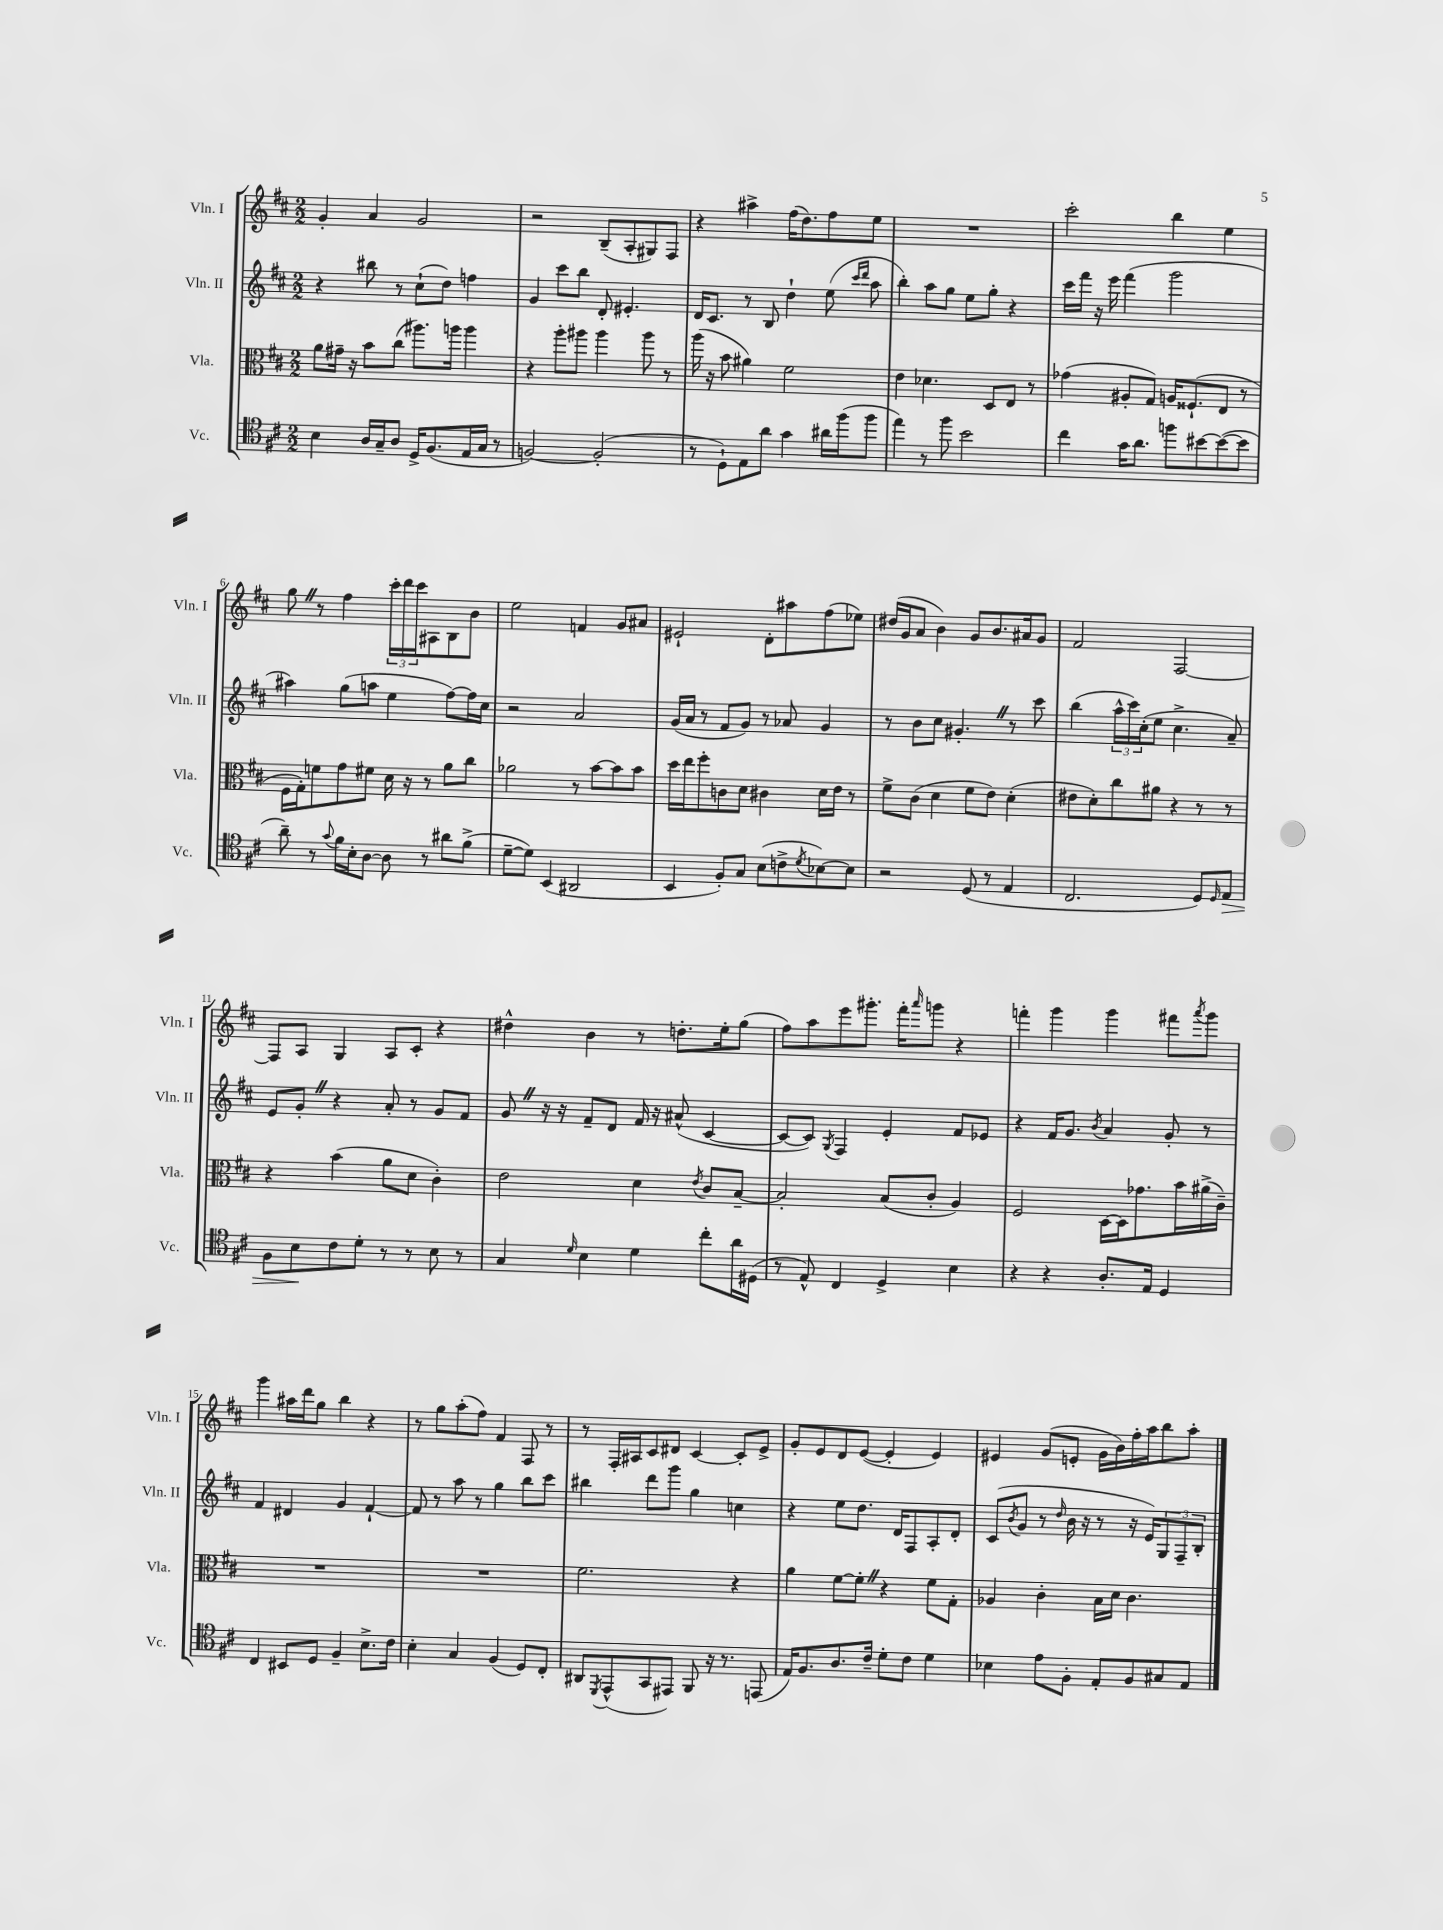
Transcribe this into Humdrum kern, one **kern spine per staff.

**kern	**dynam	**kern	**kern	**kern
*part4	*part4	*part3	*part2	*part1
*staff4	*staff4	*staff3	*staff2	*staff1
*I"Vc.	*	*I"Vla.	*I"Vln. II	*I"Vln. I
*I'Vc.	*	*I'Vla.	*I'Vln. II	*I'Vln. I
*clefC4	*	*clefC3	*clefG2	*clefG2
*k[f#c#]	*	*k[f#c#]	*k[f#c#]	*k[f#c#]
*M2/2	*	*M2/2	*M2/2	*M2/2
=1	=1	=1	=1	=1
4B\	.	8a\L	4r	4g'/
.	.	16g#X~\Jk	.	.
.	.	16r	.	.
16A/LL	.	8b\L	8bb#X\	4a/
16G~/J	.	.	.	.
8A/J	.	(8cc#\J	8r	.
16D^/KL	.	8.aa#X\L)	(8cc#`\L	2g/
(8.F#/	.	.	.	.
.	.	.	8dd\J)	.
.	.	16aan\Jk	.	.
16E/L	.	4aa\	4ffn\	.
16G/JJ	.	.	.	.
8r	.	.	.	.
=2	=2	=2	=2	=2
[2Fn/)	.	4r	4g/	2r
.	.	8aa'\L	8ccc#\L	.
.	.	8aa#X\J	8bb\J	.
(2F'/]	.	4aa#\	8d'/	(8B~/L
.	.	.	4.e#X'/	8A'/
.	.	8aa#\	.	8G#X/)
.	.	8r	.	8F#/J
=3	=3	=3	=3	=3
8r	.	(16aa\	16d/KL	4r
.	.	16r	8.c#/J	.
8D`\L)	.	8b\	.	.
8E\	.	4a#X\)	8r	4aa#X^\
8a\J	.	.	8B/	.
4g\	.	2f#\	4dd`\	(16ff#\KL
.	.	.	.	8.dd\)
16a#X\LL	.	.	(8ee\	8ff#\
(16ff#\J	.	.	.	.
.	.	.	16qqccc#/LL	.
.	.	.	16qqddd/JJ	.
8ff#\J	.	.	8aa\	8ee\J
=4	=4	=4	=4	=4
4ee\)	.	4e\	4bb'\)	1r
8r	.	4.d-X\	8aa\L	.
8ff#\	.	.	8gg\J	.
2b\	.	.	8ee\L	.
.	.	8D/L	8gg'\J	.
.	.	8E/J	4r	.
.	.	8r	.	.
=5	=5	=5	=5	=5
4cc#\	.	(4g-X\	16ccc#\LL	2ccc#'\
.	.	.	16fff#\JJ	.
.	.	.	16r	.
.	.	.	16eee\	.
16g\KL	.	8A#X'/L	(4fff#\	.
8.a\J	.	.	.	.
.	.	8G/J)	.	.
8ffn\L	.	16An/KL	2ggg\	4bb\
.	.	(8.F##X`/	.	.
[8b#X\	.	.	.	.
(8b#\_	.	8E/J	.	4ee\
8b#\J]	.	8r	.	.
!!LO:LB:g=z
=6	=6	=6	=6	=6
8a~\)	.	16F#\LL	4aa#X\)	8ggZ\
.	.	16G'\J)	.	.
8r	.	8fn\	.	8r
8qqg/	.	.	.	.
16f#\LL	.	8g\	(8gg\L	4ff#\
16B'\J	.	.	.	.
[8A\J	.	8f#X\J	8aan\J	.
8A\]	.	16d\	4ee\	24ccc#'\LL
.	.	.	.	24ddd\
.	.	16r	.	.
.	.	.	.	24ccc#\J
8r	.	8r	.	8A#X\
8a#X\L	.	8a\L	[8ff#\L)	8B\
(8f#^\J	.	8cc#\J	16ff#\L]	8b\J
.	.	.	16cc#\JJ	.
=7	=7	=7	=7	=7
[8d~\L	.	2a-X\	2r	2ee\
8d\J])	.	.	.	.
(4BB/	.	.	.	.
2AA#X/	.	8r	2a/	4fn/
.	.	[8b\L	.	.
.	.	8b\]	.	8g/L
.	.	8b\J	.	8a#X/J
=8	=8	=8	=8	=8
4BB/	.	16dd\LL	(16g/LL	2e#X`/
.	.	16ee\J	16a/JJ	.
.	.	8ff#'\	8r	.
8F#'/L)	.	8cn\	8f#/L	.
8G/J	.	8d\J	8g/J)	.
(8B\L	.	4c#X\	8r	8d'\L
8cn^\	.	.	8a-X/	8aa#X\
8qd/	.	.	.	.
[8B-X\)	.	16d\LL	4g/	(8ff#\
.	.	16e\JJ	.	.
8B-\J]	.	8r	.	8ee-X\J)
=9	=9	=9	=9	=9
2r	.	8f#^\L	8r	(16dd#X/LL
.	.	.	.	16g/J
.	.	(8c#\J	8b\L	8a/J
.	.	4d\	8cc#\J	4b\)
.	.	.	4.g#X'Z/	.
(8D/	.	8f#\L	.	8g/L
8r	.	8e\J)	.	8.b/
4E/	.	(4d'\	8r	.
.	.	.	.	16a#X/k
.	.	.	8ccc#\	8g/J
=10	=10	=10	=10	=10
2.C#/	.	8e#X\L	(4bb\	2f#/
.	.	8d'\)	.	.
.	.	8cc#\	24aa^^\LL	.
.	.	.	24ccc#\)	.
.	.	.	(24cc#'\J	.
.	.	8a#X\J	8ee\J	.
.	.	4r	4.cc#^\	[2F#/
8D/L)	.	8r	.	.
16qqD/	.	.	.	.
!	!LO:HP:b	!	!	!
8E/J	>	8r	8a~/)	.
!!LO:LB:g=z
=11	=11	=11	=11	=11
8F#\L	.	4r	8e/L	8F#/L]
8B\	.	.	8g'Z/J	8A/J
8c#\	]	(4b\	4r	4G/
8d'\J	.	.	.	.
8r	.	8a\L	8a'/	8A/L
8r	.	8d\J	8r	8c#'/J
8B\	.	4c#'\)	8g/L	4r
8r	.	.	8f#/J	.
=12	=12	=12	=12	=12
4G/	.	2e\	8gZ/	4dd#X^^\
.	.	.	16r	.
.	.	.	16r	.
16qqd/	.	.	.	.
4B\	.	.	8f#~/L	4b\
.	.	.	8d/J	.
4d\	.	4d\	16f#/	8r
.	.	.	16r	.
.	.	.	(8a#X^^/	8.ddn'\L
.	.	8qe/	.	.
8cc#'\L	.	8c#/L	[4c#/	.
.	.	.	.	16ee'\k
16a\L	.	[8B~/J	.	(8gg\J
(16D#X\JJ	.	.	.	.
=13	=13	=13	=13	=13
8r	.	2B'/]	8c#/L_	8ff#\L)
8E^^/)	.	.	8c#/J])	8aa\
.	.	.	8qG/	.
4C#/	.	.	4F#/	8eee\
.	.	.	.	8.ggg#X'\J
4D^/	.	(8B/L	4e'/	.
.	.	.	.	16fff#'\KL
.	.	.	.	16qqaaa/
.	.	8c#'/J	.	8gggn\J
4B\	.	4A/)	8f#/L	4r
.	.	.	8e-X/J	.
=14	=14	=14	=14	=14
4r	.	2F#/	4r	4fffn'\
4r	.	.	16f#/KL	4ggg\
.	.	.	8.g/J	.
.	.	.	8qb/	.
8.A'/L	.	[16D\LL	4a/	4ggg\
.	.	16D\J]	.	.
.	.	8.g-X\	.	.
16E/Jk	.	.	.	.
4D/	.	.	8g'/	8fff#X\L
.	.	16b\L	.	.
.	.	.	.	8qaaa/
.	.	(16a#X^\	8r	8ggg\J
.	.	16c#~\JJ)	.	.
!!LO:LB:g=z
=15	=15	=15	=15	=15
4C#/	.	1r	4f#/	4ggg\
8BB#X/L	.	.	4d#X/	16aa#X\LL
.	.	.	.	16ddd\J
8D/J	.	.	.	8gg\J
4F#~/	.	.	4g/	4bb\
8.B^\L	.	.	[4f#`/	4r
16c#\Jk	.	.	.	.
=16	=16	=16	=16	=16
4B'\	.	1r	8f#/]	8r
.	.	.	8r	8gg\L
4G/	.	.	8aa\	(8aa'\
.	.	.	8r	8ff#\J)
(4F#/	.	.	4gg\	4f#/
8D/L)	.	.	8bb\L	8F#/
8C#'/J	.	.	8ccc#\J	8r
=17	=17	=17	=17	=17
8AA#X/L	.	2.f#\	4bb#X\	8r
8qDD/	.	.	.	.
(8EE^^/	.	.	.	16F#'/LL
.	.	.	.	16A#X/J
8GG/	.	.	8ddd\L	8c#/
8EE#X/J)	.	.	8ggg\J	8d#X/J
8FF#/	.	.	4gg\	[4c#/
16r	.	.	.	.
8.r	.	.	.	.
.	.	4r	4ccn\	8c#'/L]
(8EEn/	.	.	.	8e^/J
=18	=18	=18	=18	=18
16E/KL)	.	4a\	4r	8g'/L
8.F#/	.	.	.	.
.	.	.	.	8e/
8.A/	.	[8f#\L	8ee\L	8d/
.	.	8f#'Z\J]	8.dd\J	([8e/J
16c#~/Jk	.	.	.	.
8d'\L	.	4r	.	4e'/]
.	.	.	16d/KL	.
8c#\J	.	.	8F#/	.
4d\	.	8f#\L	8A'/	4e/)
.	.	8G'\J	8d'/J	.
=19	=19	=19	=19	=19
4B-X\	.	4A-X/	(8c#/L	4e#X/
.	.	.	8qb/	.
.	.	.	8g/J	.
8e\L	.	4c#'\	8r	(8g/L
.	.	.	16qqdd/	.
8F#'\J	.	.	16b\	8en'/J
.	.	.	16r	.
8E'/L	.	16B\LL	8r	16g\LL
.	.	16d\JJ	.	16b\)
8F#/	.	4.c#\	16r	16ff#'\
.	.	.	16e/KL)	16aa\J
8G#X/	.	.	12G/	8bb\
.	.	.	12F#~/	.
8E/J	.	.	.	8aa'\J
.	.	.	12B'/J	.
==	==	==	==	==
*-	*-	*-	*-	*-
